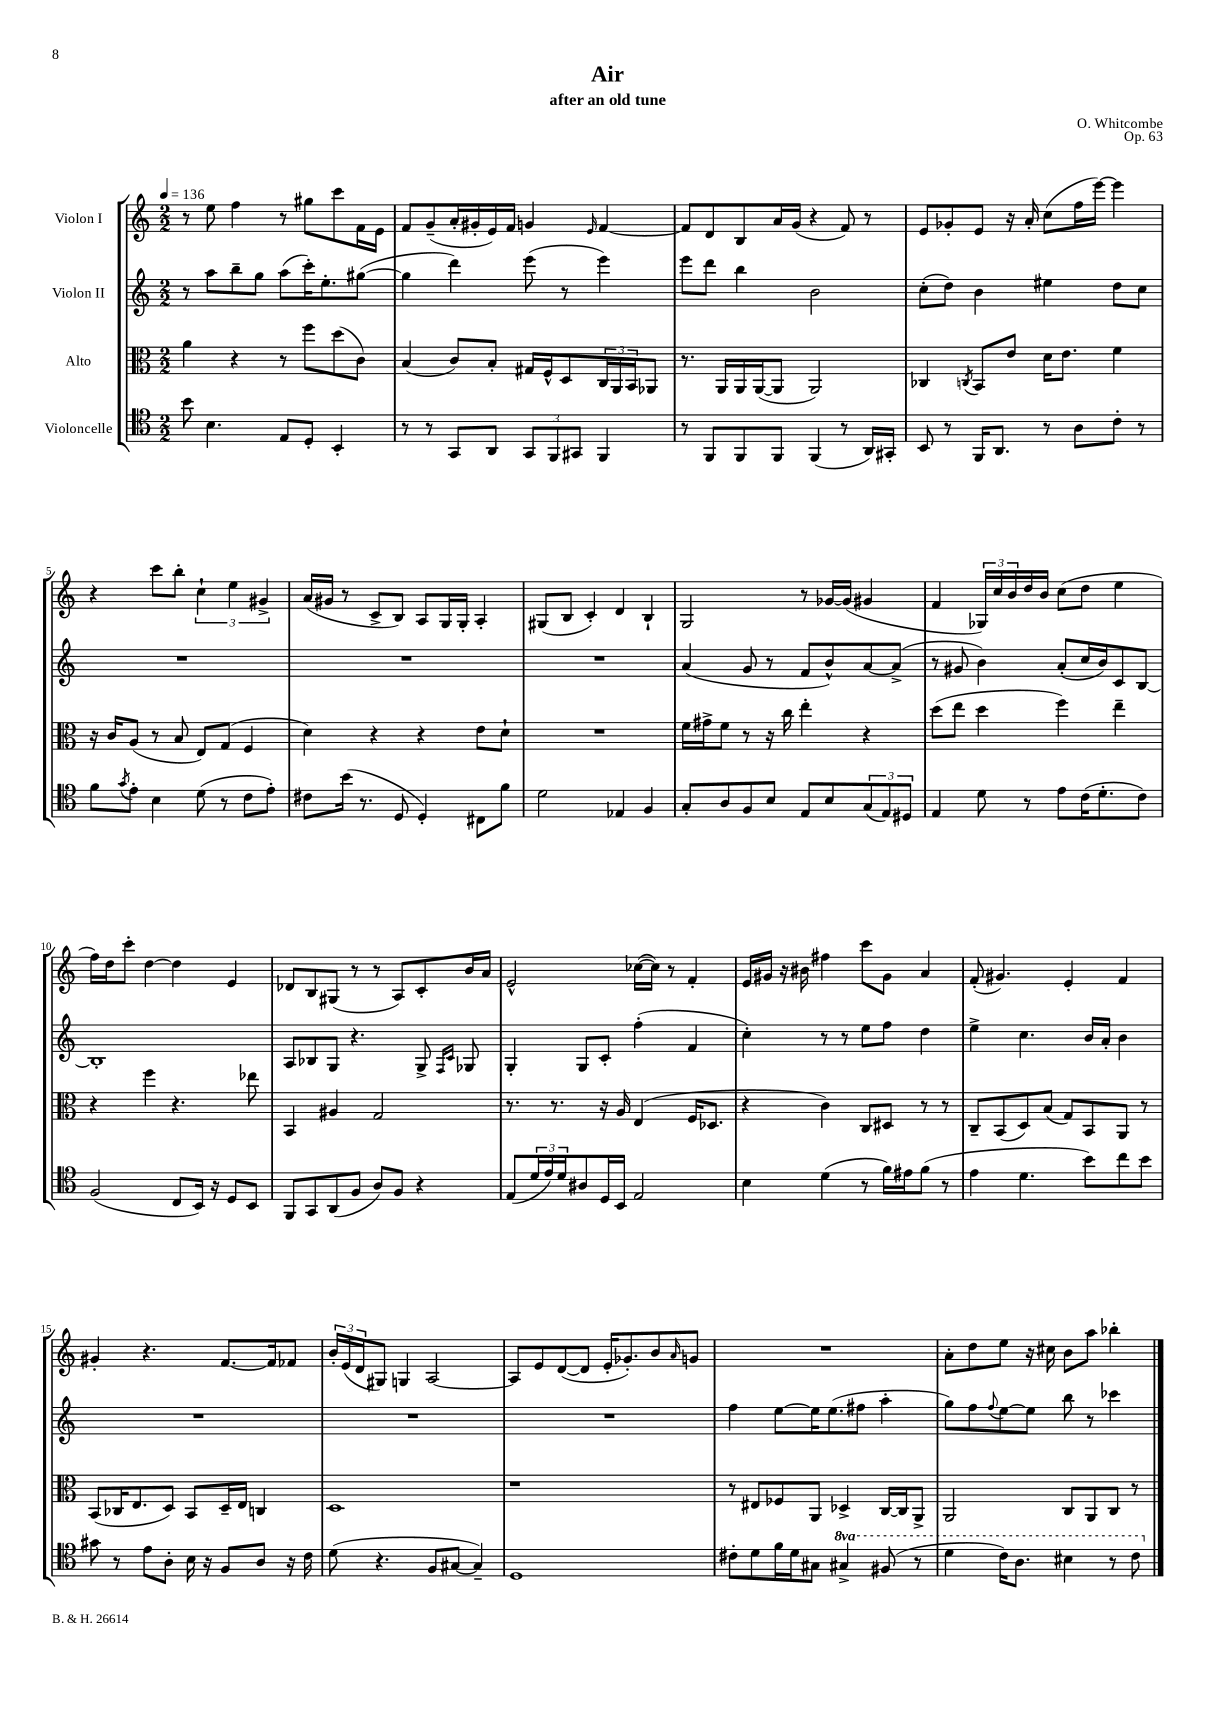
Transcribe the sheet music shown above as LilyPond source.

\header { title = "Air" composer = "O. Whitcombe" subtitle = "after an old tune" opus = "Op. 63" }
<<
\new StaffGroup <<
\new Staff = "s0" \with { instrumentName = "Violon I" } {
    \clef treble \key c \major \numericTimeSignature \time 2/2 \tempo 4 = 136
    r8 e''8 f''4 r8 gis''8 c'''8 f'16 e'16 |
    f'8 g'8--( a'16-. gis'16-. e'16) f'16 g'4 \grace { e'16 } f'4~ |
    f'8 d'8 b8 a'16 g'16( r4 f'8) r8 |
    e'8 ges'8-. e'8 r16 a'16-. c''8( f''16 e'''16~) e'''4 |
    r4 c'''8 b''8-. \tuplet 3/2 { c''4-! e''4 gis'4-> } |
    a'16( gis'16 r8 c'8-> b8) a8 g16 g16-. a4-. |
    gis8( b8 c'4-.) d'4 b4-! |
    g2 r8 ges'16~ ges'16( gis'4 |
    f'4 \tuplet 3/2 { ges16) c''16 b'16 } d''16 b'16 c''8( d''8 e''4 |
    f''16) d''16 c'''8-. d''4~ d''4 e'4 |
    des'8 b8 gis8( r8 r8 a8) c'8-. b'16 a'16 |
    e'2-^ ces''16~( ces''16) r8 f'4-. |
    e'16 gis'16 r16 bis'16 fis''4 c'''8 gis'8 a'4 |
    f'8-.( gis'4.) e'4-. f'4 |
    gis'4-. r4. f'8.~ f'16 fes'8 |
    \tuplet 3/2 { b'16-. e'16( d'16 } gis8) g4 a2~ |
    a8 e'8 d'8~( d'8 e'16-. ges'8.-.) b'8 \grace { a'16 } g'8 |
    R1 |
    a'8-. d''8 e''8 r16 cis''16 b'8 a''8 bes''4-. \bar "|." |
}
\new Staff = "s1" \with { instrumentName = "Violon II" } {
    \clef treble \key c \major \numericTimeSignature \time 2/2
    r8 a''8 b''8-- g''8 a''8( c'''16-.) e''8.-. gis''8~( |
    gis''4 d'''4) e'''8( r8 e'''4) |
    e'''8 d'''8 b''4 b'2 |
    c''8-.( d''8) b'4 eis''4 d''8 c''8 |
    R1 |
    R1 |
    R1 |
    a'4( g'8 r8 f'8 b'8-^) a'8~ a'8->( |
    r8 gis'8 b'4) a'8-.( c''16 b'16) c'8 b8~ |
    b1-. |
    a8 bes8 g8 r4. g8-> \grace { f16 c'16 } ges8 |
    g4-. g8 c'8-. f''4-.( f'4 |
    c''4-.) r8 r8 e''8 f''8 d''4 |
    e''4-> c''4. b'16 a'16-. b'4 |
    R1 |
    R1 |
    R1 |
    f''4 e''8~ e''16 e''8.( fis''8 a''4-. |
    g''8) f''8 \appoggiatura { f''8 } e''8~ e''8 b''8 r8 ces'''4 \bar "|." |
}
\new Staff = "s2" \with { instrumentName = "Alto" } {
    \clef alto \key c \major \numericTimeSignature \time 2/2
    a'4 r4 r8 f''8 d''8( c'8) |
    b4( c'8) b8-. gis16 f16-^ d8 \tuplet 3/2 { c16 a,16 b,16 } aes,8 |
    r8. a,16 a,16 a,16~( a,8 a,2) |
    ces4 \acciaccatura { c8 } b,8 e'8 d'16 e'8. f'4 |
    r16 c'16 a8( r8 b8 e8) g8( f4 |
    d'4) r4 r4 e'8 d'8-! |
    R1 |
    f'16 gis'16-> f'8 r8 r16 c''16 e''4-. r4 |
    d''8( e''8 d''4 f''4) e''4-- |
    r4 f''4 r4. ees''8 |
    b,4 ais4 g2 |
    r8. r8. r16 a16 e4( f16 des8. |
    r4 c'4) c8 dis8 r8 r8 |
    c8-- b,8( d8) b8( g8) b,8 a,8 r8 |
    b,8( ces16 e8. d8) b,8 d16-- e16 c4 |
    d1 |
    r1 |
    r8 eis8 fes8 a,8 des4-> c16~ c16 a,8-> |
    a,2 c8 a,8 c8 r8 \bar "|." |
}
\new Staff = "s3" \with { instrumentName = "Violoncelle" } {
    \clef tenor \key c \major \numericTimeSignature \time 2/2 \set Staff.ottavationMarkups = #ottavation-simple-ordinals
    b'8 b4. e8 d8-. b,4-. |
    r8 r8 g,8 a,8 \tuplet 3/2 { g,8 f,8 gis,8 } f,4 |
    r8 f,8 f,8 f,8 f,4( r8 a,16) gis,16-. |
    b,8 r8 f,16 a,8. r8 a8 c'8-. r8 |
    f'8 \acciaccatura { g'8 } e'8-. b4 d'8( r8 c'8 e'8-.) |
    cis'8 b'16( r8. d8 d4-.) cis8 f'8 |
    d'2 ees4 f4 |
    g8-. a8 f8 b8 e8 b8 \tuplet 3/2 { g8( e8) dis8 } |
    e4 d'8 r8 e'8 c'16( d'8.-. c'8) |
    f2( c8 b,16) r16 d8 b,8 |
    f,8 g,8 a,8( f8 a8) f8 r4 |
    e8( \tuplet 3/2 { d'16 e'16) d'16 } ais8 d16 b,16 e2 |
    b4 d'4( r8 f'16) eis'16 f'8( r8 |
    e'4 d'4. b'8) c''8 b'8 |
    gis'8 r8 e'8 a8-. b16 r16 f8 a8 r16 c'16 |
    d'8( r4. f8 gis8~ gis4--) |
    d1 |
    cis'8-. d'8 f'16 d'16 gis8 \ottava #1 gis'4-> fis'8( r8 |
    d''4 c''16) a'8. bis'4 r8 c''8 \ottava #0 \bar "|." |
}
>>
>>
